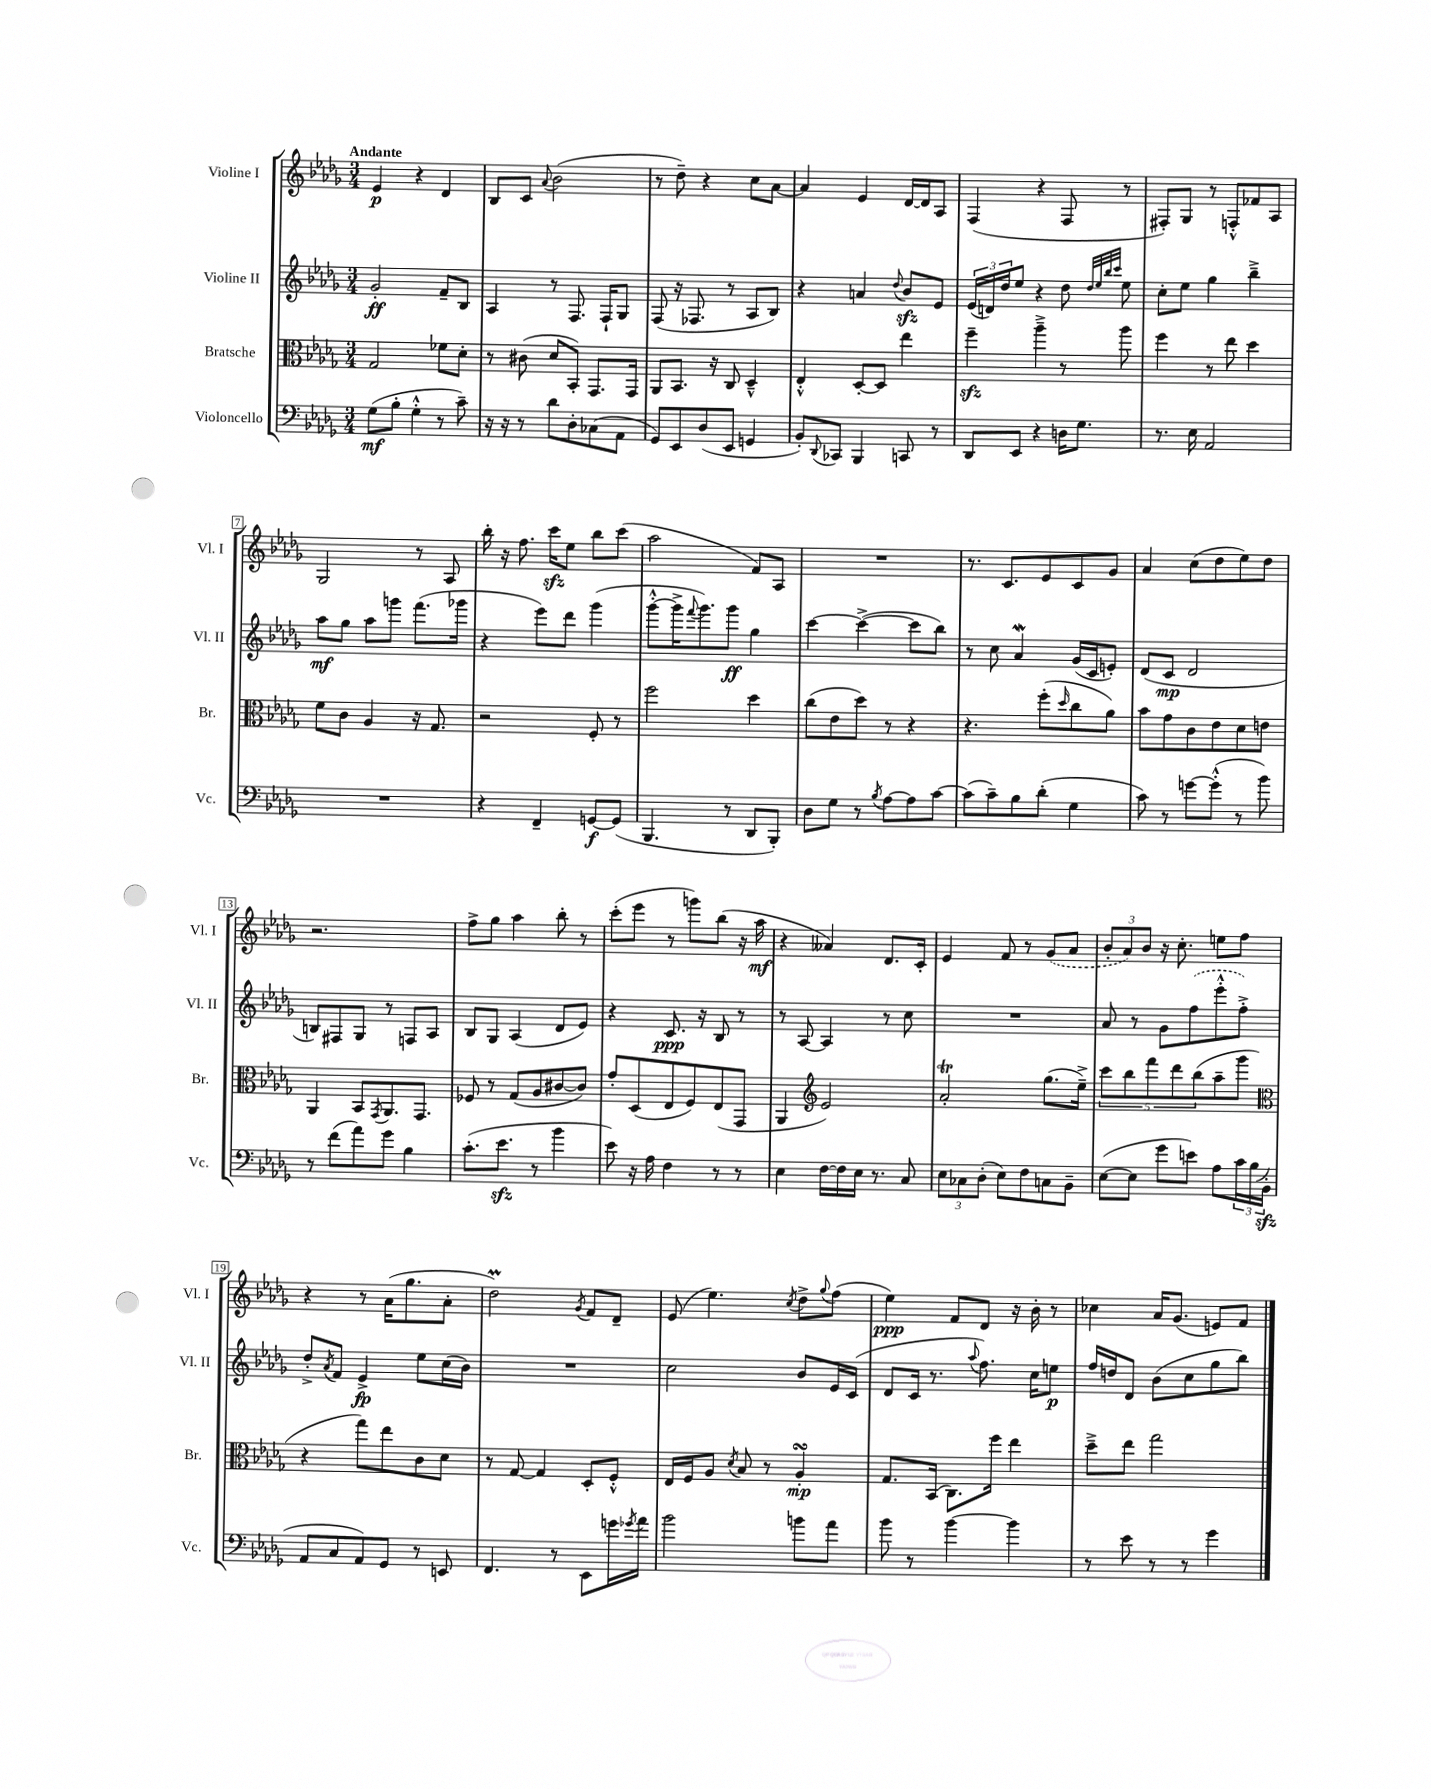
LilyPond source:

<<
\new StaffGroup <<
\new Staff = "s0" \with { instrumentName = "Violine I" shortInstrumentName = "Vl. I" } {
    \clef treble \key des \major \numericTimeSignature \time 3/4 \tempo "Andante"
    ees'4\p r4 des'4 |
    bes8 c'8 \appoggiatura { aes'8 } bes'2( |
    r8 des''8--) r4 c''8 aes'8~ |
    aes'4 ees'4 des'16~ des'16 aes8 |
    f4( r4 f8 r8 |
    fis8-.) ges8 r8 f8-.-^ fes'8 aes8 |
    ges2 r8 aes8 |
    bes''16-. r16 f''8. c'''16\sfz ees''8 bes''8 c'''8( |
    aes''2 f'8) aes8 |
    R2. |
    r8. c'8. ees'8 c'8 ges'8 |
    aes'4 c''8( des''8 ees''8) des''8 |
    r2. |
    f''8-> ges''8 aes''4 bes''8-. r8 |
    c'''8-.( ees'''8 r8 g'''8) bes''8( r16 aes''16\mf |
    r4 aeses'4) des'8. c'16-. |
    ees'4 f'8 r8 \once \slurDashed ges'8( aes'8 |
    \tuplet 3/2 { bes'8-. aes'8) bes'8 } r16 c''8.-. e''8 f''8 |
    r4 r8 aes'16( ges''8. aes'8-. |
    des''2\prall) \acciaccatura { ges'8 } f'8 des'8-- |
    ees'8( ees''4.) \acciaccatura { c''8 } des''8-> \appoggiatura { ges''8 } f''8( |
    ees''4\ppp) f'8 des'8 r16 bes'16-. r8 |
    ces''4 aes'16 ges'8.( e'8) f'8 \bar "|." |
}
\new Staff = "s1" \with { instrumentName = "Violine II" shortInstrumentName = "Vl. II" } {
    \clef treble \key des \major \numericTimeSignature \time 3/4
    ges'2-.\ff f'8-- bes8 |
    aes4 r8 f8. f16-! ges8 |
    f8( r16 fes8. r8 aes8 bes8) |
    r4 a'4 \appoggiatura { des''8 } bes'8\sfz ees'8 |
    \tuplet 3/2 { ees'16( d'16) des''16 } ees''8 r4 des''8 \grace { des''32 ees''32 bes''32 c'''32 } ees''8 |
    c''8-. ees''8 ges''4 bes''4---> |
    aes''8\mf ges''8 aes''8 g'''8 f'''8.( ges'''16 |
    r4 ees'''8) des'''8 ges'''4( |
    ges'''8~-.-^ ges'''16-> \appoggiatura { f'''8 } ges'''8.) ges'''8\ff ges''4 |
    c'''4~ c'''4~->( c'''8 bes''8) |
    r8 c''8 aes'4\mordent ges'16( c'16 e'8-.) |
    des'8( c'8\mp des'2 |
    b8) fis8 ges8 r8 f8 aes8 |
    bes8 ges8 aes4( des'8 ees'8) |
    r4 c'8.\ppp r16 bes8 r8 |
    r8 aes8~ aes4 r8 c''8 |
    R2. |
    aes'8 r8 ges'8 \once \slurDashed f''8( ees'''8-.-^ f''8-.->) |
    des''8-.-> \acciaccatura { aes'8 } f'8 ees'4->\fp ees''8 c''16( bes'16) |
    R2. |
    c''2 bes'8 ees'16 c'16( |
    des'8 c'16 r8. \appoggiatura { aes''8 } f''8.) c''16 e''8\p |
    f''16 d''16 des'8 bes'8( c''8 ges''8 bes''8) \bar "|." |
}
\new Staff = "s2" \with { instrumentName = "Bratsche" shortInstrumentName = "Br." } {
    \clef alto \key des \major \numericTimeSignature \time 3/4
    ges2 fes'8 des'8-. |
    r8 cis'8( des'8 bes,8-.) ges,8. ges,16 |
    aes,8 bes,8. r16 c8 des4---^ |
    ees4-.-^ des8~-. des8 ees''4 |
    f''4--\sfz aes''4---> r8 aes''8 |
    f''4 r8 ees''8 des''4 |
    f'8 c'8 aes4 r16 ges8. |
    r2 f8-. r8 |
    f''2 des''4 |
    c''8( ees'8 des''8) r8 r4 |
    r4. f''8-.( \grace { des''16 } c''8 aes'8) |
    bes'8 ges'8 c'8 ees'8 des'8 e'8 |
    aes,4 bes,8 \acciaccatura { ges,8 } aes,8. ges,8. |
    fes8 r8 ges8( aes8 cis'8~ cis'8) |
    ges'8-. des8( ees8 f8) ees8( ges,8 |
    aes,4 \clef treble ees'2) |
    aes'2-.\trill ges''8.( ees''16--->) |
    \tuplet 5/4 { c'''8 bes''8 f'''8 des'''8 bes''8( } aes''8-- ges'''8 |
    \clef alto r4 ges''8) ees''8 c'8 des'8 |
    r8 ges8~ ges4 des8-. f8-.-^ |
    ees16 f16 aes8 \acciaccatura { des'8 } bes8 r8 aes4-.\turn\mp |
    ges8. bes,16( c8.) f''16 ees''4 |
    des''8---> ees''8 ges''2 \bar "|." |
}
\new Staff = "s3" \with { instrumentName = "Violoncello" shortInstrumentName = "Vc." } {
    \clef bass \key des \major \numericTimeSignature \time 3/4
    ges8\mf( bes8-. ges4-.-^ r8 c'8--) |
    r16 r16 r8 des'8 des8-. ces8( aes,8 |
    ges,8) ees,8 des8( ees,8 g,4 |
    bes,8-.) \appoggiatura { des,8 } ces,8 bes,,4 c,8 r8 |
    des,8 ees,8 r4 d16 ges8. |
    r8. ees16 aes,2 |
    R2. |
    r4 f,4-- g,8~\f g,8( |
    bes,,4. r8 des,8 bes,,8-.) |
    des8 ges8 r8 \acciaccatura { bes8 } aes8~ aes8 c'8~ |
    c'8( c'8--) bes8 des'8-.( ges4 |
    c'8) r8 g'8~ g'8-.-^( r8 bes'8) |
    r8 f'8( aes'8) ges'8 bes4 |
    c'8.-.( ees'8.\sfz r8 bes'4 |
    ees'8) r16 aes16 f4 r8 r8 |
    ees4 f16~ f16 ees16 r8. c8 |
    \tuplet 3/2 { ees8 ces8 des8-.( } ees8) f8 c8 bes,8-- |
    ees8~( ees8 ges'8 e'8) aes8 \tuplet 3/2 { c'16 bes16 bes,16-.\sfz( } |
    aes,8 c8 aes,8) ges,8 r8 e,8 |
    f,4. r8 ees,8 g'16 \acciaccatura { ges'8 } aes'16 |
    bes'2 b'8 aes'8 |
    bes'8 r8 bes'4~ bes'4 |
    r8 ees'8 r8 r8 ges'4 \bar "|." |
}
>>
>>
\layout { \context { \Score \override BarNumber.stencil = #(make-stencil-boxer 0.1 0.3 ly:text-interface::print) } }
